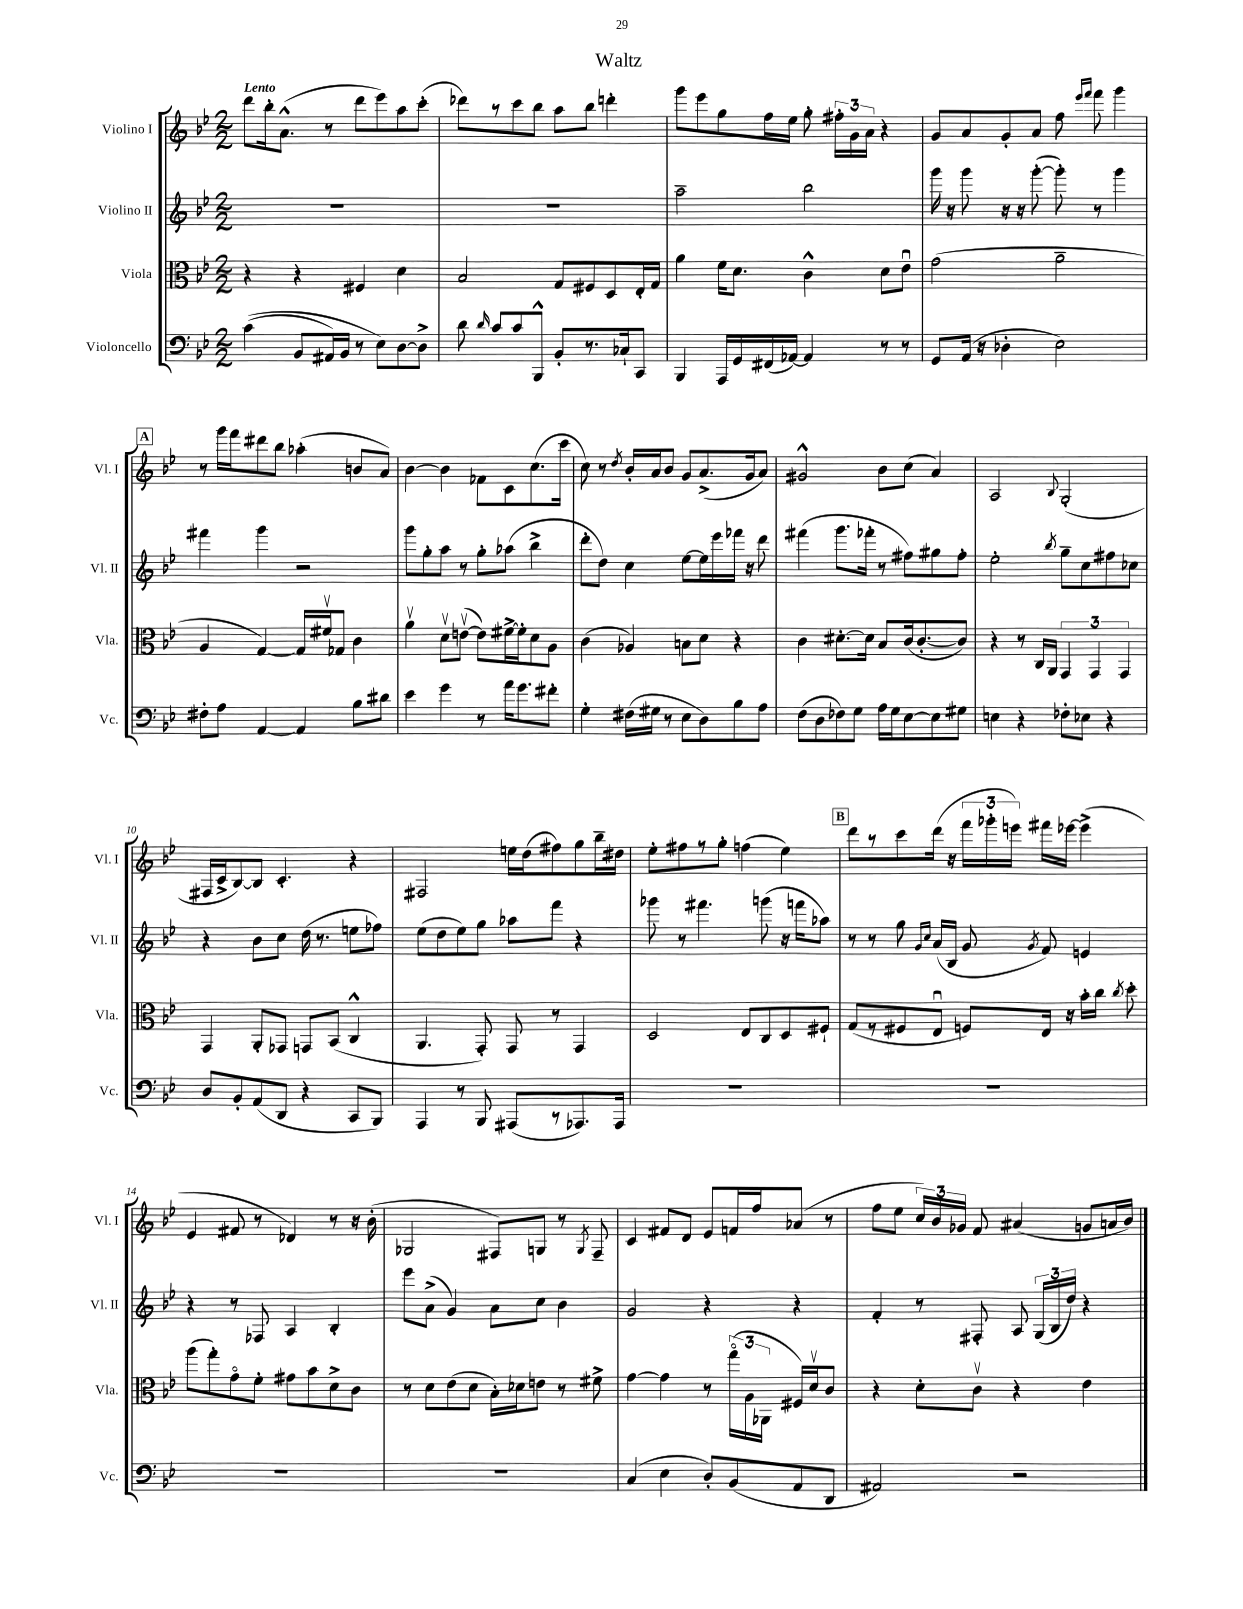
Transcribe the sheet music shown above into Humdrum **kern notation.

**kern	**kern	**kern	**kern
*staff4	*staff3	*staff2	*staff1
*clefF4	*clefC3	*clefG2	*clefG2
*k[b-e-]	*k[b-e-]	*k[b-e-]	*k[b-e-]
*M2/2	*M2/2	*M2/2	*M2/2
&((4c	4r	1r	8ddd
.	.	.	16bb-'
.	.	.	(8.a^^
8BB-	4r	.	.
16AA#)	.	.	8r
16BB-	.	.	.
8r	4F#	.	8ddd
8E-&)	.	.	8eee-)
[8D	4d	.	8aa
8D^]	.	.	(8ccc'
=	=	=	=
8d	2B-	1r	8ddd-)
16qqd	.	.	.
8c	.	.	8r
8c	.	.	8ccc
8BBB-^^	.	.	8bb-
8BB-'	8G	.	8aa
8.r	8F#	.	8bb-
.	8D	.	4ddd'
16C-`	.	.	.
8CC	16E-'	.	.
.	16G	.	.
=	=	=	=
4BBB-	4a	2aa~	8ggg
.	.	.	8eee-
16AAA	16f	.	8gg
16GG	8.d	.	.
(16FF#	.	.	16ff
[16AA-)	.	.	16ee-
4AA-]	4c^^	2bb-	8gg'
.	.	.	24ff#'
.	.	.	24g
.	.	.	24a
8r	8d	.	4r
8r	8e-u	.	.
=	=	=	=
8GG	(2g	16ggg	8g
.	.	16r	.
(16AA	.	8ggg	8a
16r	.	.	.
4D-'	.	16r	8g'
.	.	16r	.
.	.	([8ggg'	8a
2E-)	2a~	8ggg'])	8ff
.	.	.	16qqeee-
.	.	.	16qqfff
.	.	8r	8fff
.	.	4ggg	4ggg
=	=	=	=
8F#'	4A	4fff#	8r
8A	.	.	16ggg
.	.	.	16fff
[4AA	[4G)	4ggg	8ddd#
.	.	.	8bb-
4AA]	16G]	2r	(4aa-'
.	16f#v	.	.
.	8G-	.	.
8B-	4c	.	8b
8d#	.	.	8a)
=	=	=	=
4e-	4av	8ggg	[4b-
.	.	8gg'	.
4g	8dv	8aa	4b-]
.	([8ev	8r	.
8r	8e])	8gg'	8f-
16a	[16f#^	(8aa-	8c
8.g	16f#']	.	.
.	8d	4bb-^	(8.cc
8f#'	8A	.	.
.	.	.	16ccc
=	=	=	=
4G'	(4c	8ddd'	8cc)
.	.	8dd)	8r
.	.	.	8qdd
(16F#	4A-)	4cc	16b-'
16G#	.	.	16a
8r	.	.	8b-
8E-	8B	[8ee-	8g
8D)	8d	16ee-]	(8.a^
.	.	16eee-	.
8B-	4r	16fff-	.
.	.	16r	16g
8A	.	8ddd	8a)
=	=	=	=
(8F	4c	(4fff#	2g#^^
8D	.	.	.
8F-)	[8.d#'	8.ggg	.
8G	.	.	.
.	16d#]	16fff-'	.
16A	8B-	8r	8b-
16G	.	.	.
[8E-	(16c	8ff#)	(8cc
.	[8.c'	.	.
8E-]	.	8gg#	4a)
8G#	8c])	8ff#'	.
=	=	=	=
4E	4r	2ee-'	2A
4r	8r	.	.
.	16C	.	.
.	16AA	.	.
.	.	8qbb-	8qqB-
8F-'	6GG	8gg~	(2G'
8E-	.	8cc	.
.	6GG	.	.
4r	.	8ff#	.
.	6GG	.	.
.	.	8cc-	.
=	=	=	=
8D	4GG	4r	16F#
.	.	.	16c^
8BB-'	.	.	[8B-)
(8AA	8AA'	8b-	8B-]
8DD	8GG-	8cc	4.c'
4r	8GG	(16dd	.
.	.	8.r	.
.	(8BB-	.	.
8CC	4C^^	8ee	4r
8BBB-)	.	8ff-)	.
=	=	=	=
4AAA	4.AA	(8ee-	2F#
.	.	8dd	.
8r	.	8ee-)	.
8BBB-	8GG')	8gg	.
(8AAA#	8GG	8aa-	16ee
.	.	.	(16dd
8r	8r	8fff	8ff#)
8.AAA-)	4GG	4r	8gg
.	.	.	16bb-~
16AAA-	.	.	16dd#
=	=	=	=
1r	2D	8ggg-	8ee-'
.	.	8r	8ff#
.	.	4.fff#	8r
.	.	.	8gg'
.	8E-	.	(4ff
.	8C	(8ggg	.
.	8D	16r	4ee-)
.	.	16fff	.
.	8F#`	8aa-)	.
=	=	=	=
1r	(8G	8r	8ddd
.	8r	8r	8r
.	8F#	8gg	8ccc
.	.	16qqg	.
.	.	16qqcc	.
.	8E-u	(16a	(16ddd
.	.	16B-	16r
.	8F)	8g	24fff
.	.	.	24ggg-'
.	.	.	24eee)
.	.	8qg	.
.	16E-	8f)	16fff#
.	16r	.	[16eee-
.	16b-'	4e	(4eee-^]
.	16cc	.	.
.	8qcc	.	.
.	8dd'	.	.
=	=	=	=
1r	(8aa	4r	4e-
.	8gg')	.	.
.	8go	8r	8f#
.	8f'	8F-	8r
.	8g#	4A	4d-)
.	8b-	.	.
.	8d^	4B-'	8r
.	8c	.	16r
.	.	.	(16b-'
=	=	=	=
1r	8r	8eee-	2G-
.	8d	(8a^	.
.	(8e-	4g)	.
.	8d	.	.
.	16B-')	8a	8F#)
.	16d-	.	.
.	8e	8cc	8G
.	8r	4b-	8r
.	.	.	8qG
.	8f#^	.	8F#~
=	=	=	=
(4C	[4g	2g	4c
4E-	4g]	.	8f#
.	.	.	8d
8D')	8r	4r	8e-
(8BB-	(24ggo	.	16f
.	24A	.	.
.	.	.	16ff
.	24AA-	.	.
8AA	16F#)	4r	(8a-
.	16dv	.	.
8DD	8c	.	8r
=	=	=	=
2AA#)	4r	4f'	8ff
.	.	.	8ee-
.	8d'	8r	24cc)
.	.	.	24b-
.	.	.	24g-
.	8cv	8F#'	8f
2r	4r	8A	(4a#
.	.	(24G	.
.	.	24B-	.
.	.	24dd)	.
.	4e-	4r	8g
.	.	.	16a
.	.	.	16b-)
==	==	==	==
*-	*-	*-	*-
